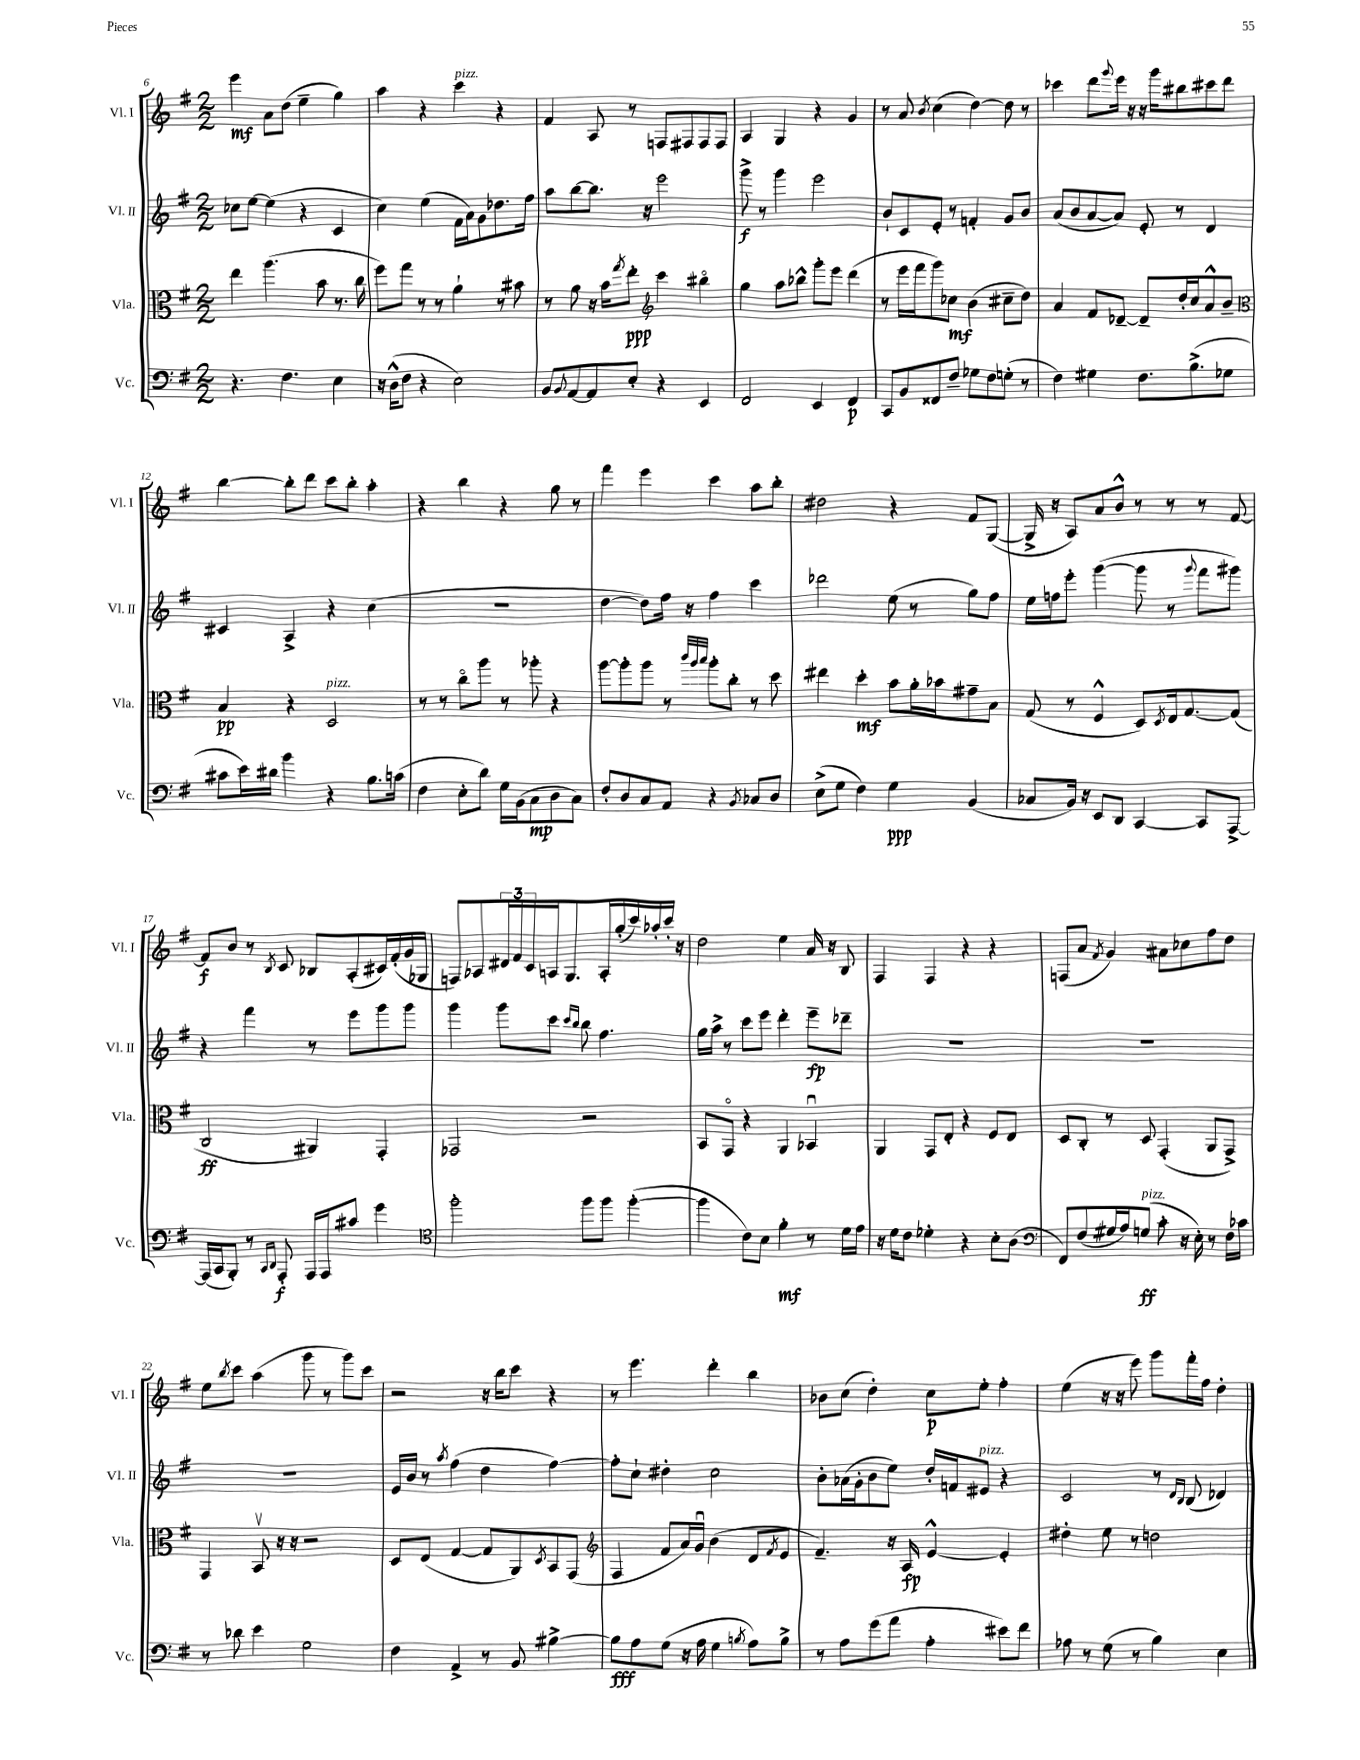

**kern	**kern	**kern	**kern
*staff4	*staff3	*staff2	*staff1
*clefF4	*clefC3	*clefG2	*clefG2
*k[f#]	*k[f#]	*k[f#]	*k[f#]
*M2/2	*M2/2	*M2/2	*M2/2
4.r	4ee	8cc-	4eee
.	.	[8ee	.
.	(4.aa	(4ee]	8a
4.F#	.	.	(8dd
.	.	4r	4ee~
.	8b	.	.
4E	8.r	4c	4gg)
.	16cc	.	.
=	=	=	=
16r	8ff#)	4cc)	4aa
(16D^^	.	.	.
8F#	8gg	.	.
4r	8r	(4ee	4r
.	8r	.	.
2E)	4a`	16f#	4ccc
.	.	16a)	.
.	.	8g	.
.	8r	8.dd-	4r
.	8b#	.	.
.	.	16ff#	.
=	=	=	=
8BB	8r	8aa	4f#
8qqBB	.	.	.
[8AA	8a	[8bb	.
8AA]	16r	8.bb]	8A
.	16b	.	.
.	8qgg	.	.
8E'	8ee'	.	8r
.	.	16r	.
*	*clefG2	*	*
4r	4ccc	2eee	8F
.	.	.	8F#
4EE	4bb#o	.	8F#
.	.	.	8F#
=	=	=	=
2FF#	4gg	8ggg^	4A
.	.	8r	.
.	8aa	4ggg	4G
.	8bb-^^	.	.
4EE	8ggg'	2eee	4r
.	8eee	.	.
4FF#	(4ddd	.	4g
=	=	=	=
8CC	8r	8b`	8r
8BB	16eee	8c	8a
.	16fff#	.	.
.	.	.	8qb
8FF##	8ggg)	8e'	(4cc
8F#~	8cc-	8r	.
8G-	(4b	4f'	[4dd)
8F#	.	.	.
(8G'	8cc#~	8g	8dd]
8r	8dd)	8b	8r
=	=	=	=
4F#)	4a	(8a	4ccc-
.	.	8b	.
4G#	8f#	[8a	8ddd
.	.	.	8qqggg
.	[8d-~	8a])	16eee
.	.	.	16r
8.F#	8d-~]	8e'	16r
.	.	.	16ggg
.	16dd'	8r	8bb#
(8.B^	16cc	.	.
.	8a^^	4d	8ccc#
8G-	8b~	.	8ddd
=	=	=	=
*	*clefC3	*	*
8c#	4B	4c#	[4bb
16e)	.	.	.
16d#	.	.	.
4b	4r	4A^	8bb']
.	.	.	8ddd
4r	2D	4r	8ccc
.	.	.	8bb'
8.B	.	(4cc	4aa'
(16c	.	.	.
=	=	=	=
4F#	8r	1r	4r
.	8r	.	.
8E'	8cco	.	4bb
8d)	8aa	.	.
16G	8r	.	4r
(16BB	.	.	.
8C	8aa-'	.	.
8D	4r	.	8gg
8C)	.	.	8r
=	=	=	=
8F#'	[8aa	[4dd	4fff#
8D	8aa']	.	.
8C	8aa	8dd])	4eee
8AA	8r	16ff#	.
.	.	16r	.
.	32qqccc	.	.
.	32qqaa	.	.
.	32qqbb	.	.
4r	8aa'	4ff#	4ccc
.	8cc'	.	.
8qBB	.	.	.
8C-	8r	4ccc	8aa
8D	8dd	.	8bb'
=	=	=	=
(8E^	4ee#	2ddd-	2dd#
8G	.	.	.
4F#)	4dd'	.	.
4G	8b	(8ee	4r
.	16a'	8r	.
.	16b-	.	.
(4BB	8g#~	8gg)	8f#
.	8B	8ff#	([8G
=	=	=	=
8C-	(8G	16ee	16G^]
.	.	16ff	16r
16BB)	8r	8eee'	8A)
16r	.	.	.
8EE	4F#^^	([4ggg	8a
8DD	.	.	8b^^
[4CC	8D)	8ggg]	8r
.	8qD	.	.
.	16E	8r	8r
.	[8.G	.	.
.	.	8qqggg	.
8CC]	.	8fff#	8r
[8AAA^	(8G]	8ggg#)	[8f#
=	=	=	=
(16AAA]	2C	4r	8f#]
16CC	.	.	.
8BBB')	.	.	8b
8r	.	4fff#	8r
16qqCC	.	.	.
16qqDD	.	.	8qB
8AAA'	.	.	8c
16AAA	4AA#)	8r	8B-
16AAA	.	.	.
8c#	.	8eee	(8A'
4g	4GG'	8ggg	16c#)
.	.	.	(16f#'
.	.	8ggg	16g
.	.	.	16G-
=	=	=	=
*clefC4	*	*	*
2ff#'	2GG-	4ggg	8F)
.	.	.	8A-
.	.	8ggg	24d#
.	.	.	24f#
.	.	.	24c
.	.	8ccc	16A
.	.	.	8.G
.	.	16qqccc	.
.	.	16qqbb	.
8ff#	2r	8bb	.
8ff#	.	4.ff#	16A'
.	.	.	(16gg'
([4ff#'	.	.	16ccc)
.	.	.	16aa-'
.	.	.	16ccc'
.	.	.	16r
=	=	=	=
4ff#]	8BB	16gg	2dd
.	.	16aa^	.
.	8GGo	8r	.
8c)	4r	8ccc	.
8B	.	8eee	.
4f#'	4AA	4ddd'	4ee
8r	4BB-u	8eee~	16a
.	.	.	16r
16d	.	8ddd-~	8B
16e	.	.	.
=	=	=	=
16r	4AA	1r	4F#
16d	.	.	.
8c	.	.	.
4d-'	8GG	.	4F#
.	8E'	.	.
4r	4r	.	4r
8B'	8F#	.	4r
(8A	8E	.	.
=	=	=	=
*clefF4	*	*	*
8FF#)	8D	1r	(8F
(8F#	8C'	.	8a
.	.	.	8qf#
16G#	8r	.	4g)
16A)	.	.	.
(8G	8D	.	.
8c'	(4GG'	.	8a#
16r	.	.	8cc-
16E')	.	.	.
8r	8AA	.	8ff#
16F#	8GG^)	.	8dd
16c-	.	.	.
=	=	=	=
8r	4GG	1r	8ee
.	.	.	8qbb
8d-	.	.	8ccc
4e	8BBv	.	(4aa
.	16r	.	.
.	16r	.	.
2G	2r	.	8ggg
.	.	.	8r
.	.	.	8ggg)
.	.	.	8ccc
=	=	=	=
4F#	8D	16e	2r
.	.	16b	.
.	(8E	8r	.
.	.	8qaa	.
4AA^	[4G	(4ff#	.
8r	8G]	4dd	16r
.	.	.	16bb
8BB	8AA)	.	8ccc
.	8qD	.	.
[4B#^	8BB	[4ff#)	4r
.	(8GG	.	.
=	=	=	=
*	*clefG2	*	*
8B#]	4F#	8ff#']	8r
8A	.	8cc`	4.eee
(8G	8f#	4dd#'	.
16r	16a)	.	.
16A	16gu	.	.
4G	(4b	2cc	4ddd'
8qB	.	.	.
8A)	8d	.	4bb
.	8qf#	.	.
8B^	8e	.	.
=	=	=	=
8r	4.f#~)	8b'	8b-
8A	.	(16a-	(8cc
.	.	16g'	.
(8g	.	8b	4dd')
8a	16r	8ee)	.
.	16A	.	.
4A'	[4e^^	16dd'	8cc
.	.	16f	.
.	.	8e#	8ee'
8e#)	4e']	4r	4ff#'
8f#	.	.	.
=	=	=	=
8A-	4dd#'	2c	(4ee
8r	.	.	.
(8G	8ee	.	16r
.	.	.	16r
8r	8r	.	8eee)
4B)	2dd	8r	8ggg
.	.	16qqd	.
.	.	16qqB	.
.	.	(8B	16fff#'
.	.	.	16ff#
4E	.	4d-)	4dd'
==	==	==	==
*-	*-	*-	*-
